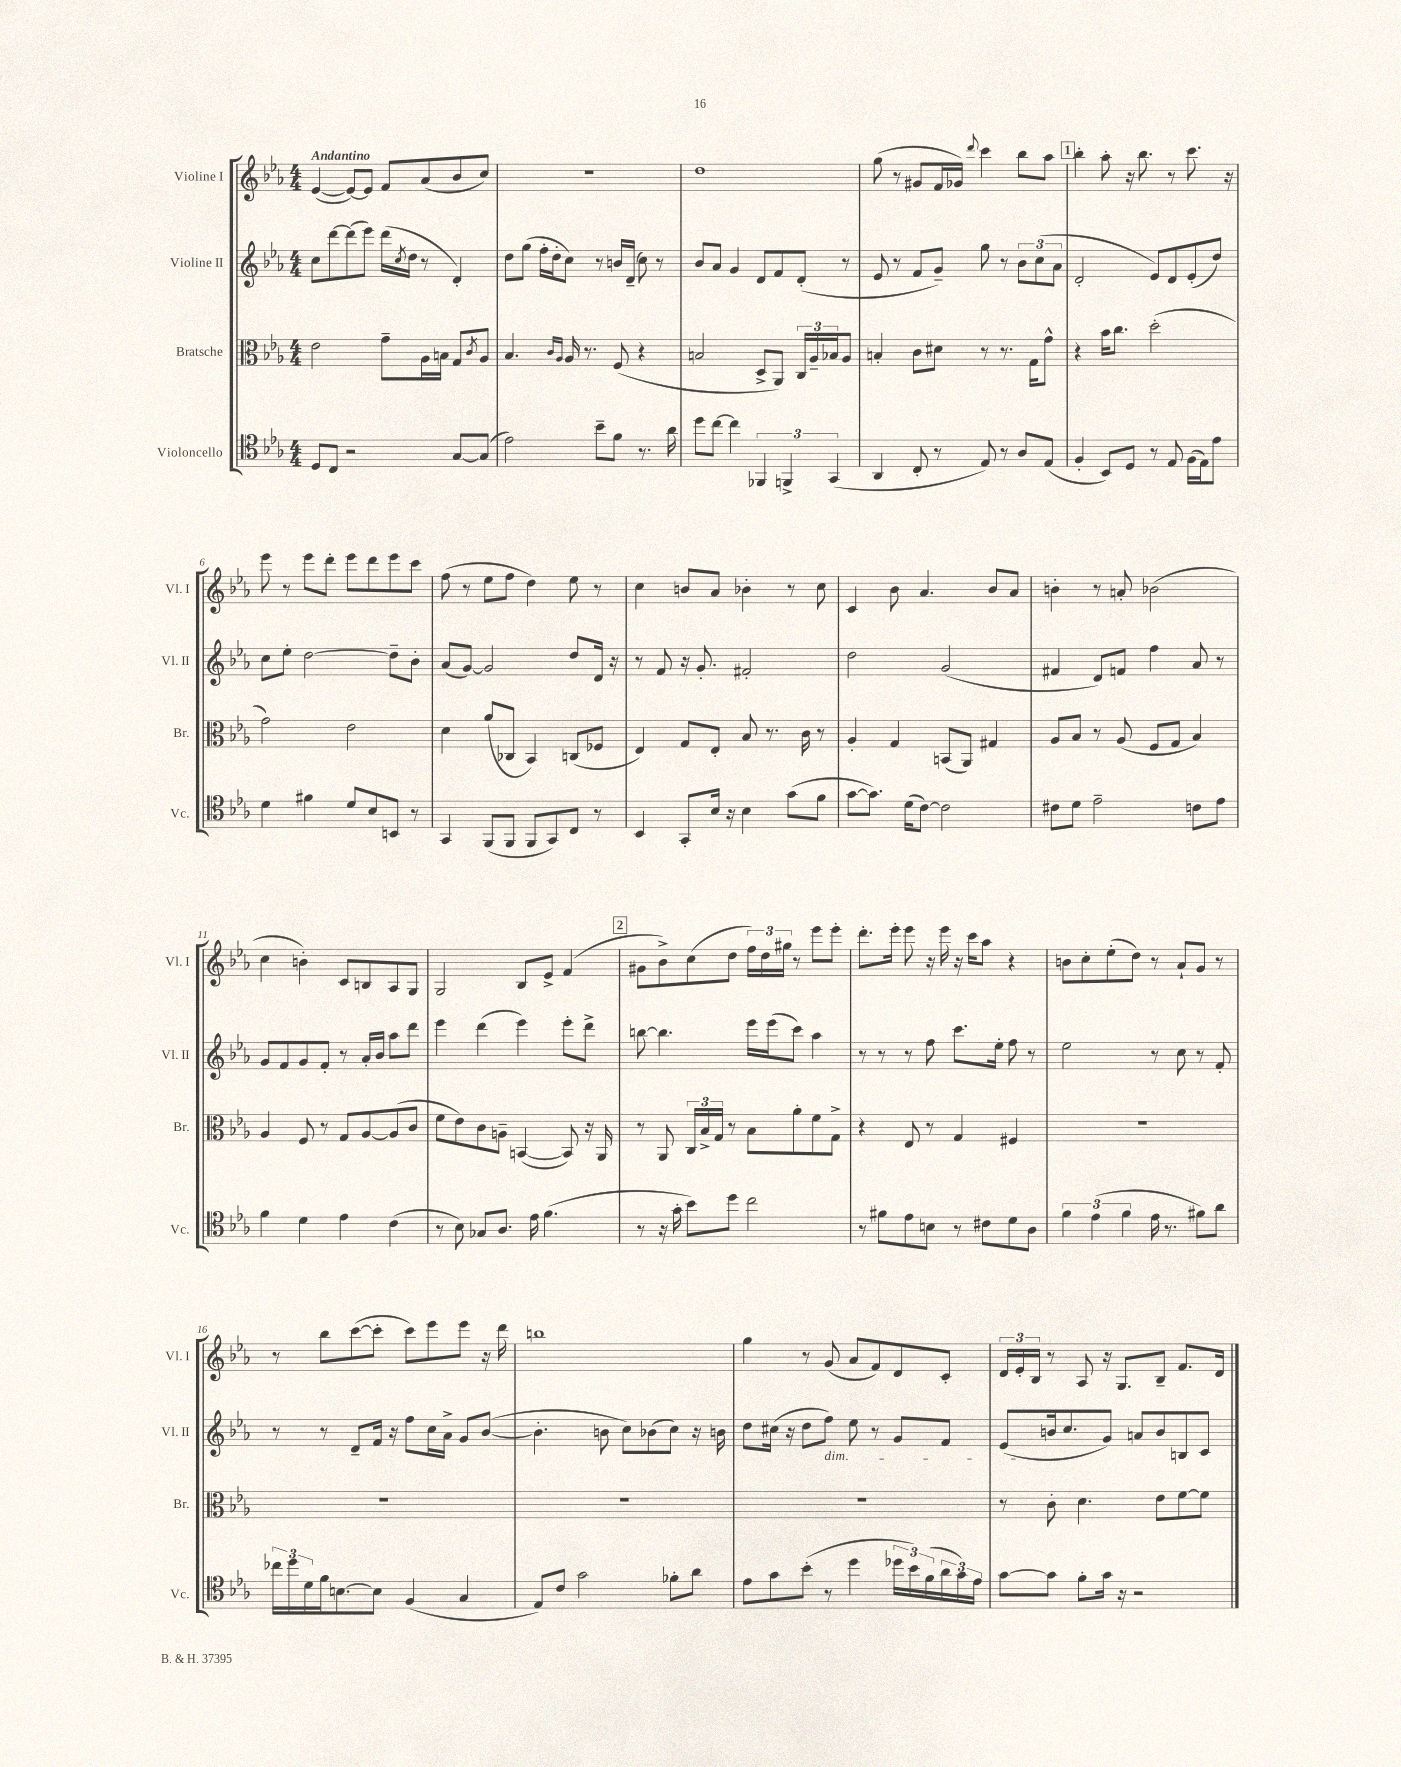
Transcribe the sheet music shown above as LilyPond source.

<<
\new StaffGroup <<
\new Staff = "s0" \with { instrumentName = "Violine I" shortInstrumentName = "Vl. I" } {
    \clef treble \key ees \major \numericTimeSignature \time 4/4 \tempo "Andantino"
    ees'4~( ees'8~) ees'8 f'8 aes'8( bes'8 c''8) |
    r1 |
    d''1 |
    g''8( r8 gis'8 f'16 ges'16) \appoggiatura { d'''8 } c'''4 bes''8 aes''8 |
    \mark \markup { \box "1" } bes''4-. aes''8-. r16 bes''8. r8 c'''8. r16 |
    ees'''8 r8 ees'''8 d'''8-. ees'''8 d'''8 ees'''8 c'''8 |
    f''8( r8 ees''8 f''8 d''4) ees''8 r8 |
    c''4 b'8 aes'8 bes'4-. r8 c''8 |
    c'4 bes'8 aes'4. bes'8 aes'8 |
    b'4-. r8 a'8-. bes'2( |
    c''4 b'4-.) c'8 b8 aes8 g8 |
    g2 bes8 ees'8-> f'4( |
    \mark \markup { \box "2" } gis'8 bes'8->) c''8( d''8 \tuplet 3/2 { f''16) d''16 gis''16 } r8 ees'''8 ees'''8-. |
    d'''8.-. ees'''16-. ees'''8 r16 ees'''16 r16 c'''16 aes''8 r4 |
    b'8 c''8-. ees''8-.( d''8) r8 aes'8-! g'8 r8 |
    r8 bes''8 c'''8~( c'''8-. c'''8) ees'''8 ees'''8 r16 d'''16 |
    b''1 |
    g''4 r8 g'8( aes'8 f'8) d'8 c'8-. |
    \tuplet 3/2 { d'16 ees'16-. bes16 } r8 aes8 r16 g8. bes8-- f'8. d'16 \bar "|." |
}
\new Staff = "s1" \with { instrumentName = "Violine II" shortInstrumentName = "Vl. II" } {
    \clef treble \key ees \major \numericTimeSignature \time 4/4
    c''8 d'''8~ d'''8( ees'''8) d'''16( \acciaccatura { c''8 } d''16 r8 d'4-.) |
    d''8 g''8( f''16-. d''16-. c''8) r8 b'16 d'16--( c''8) r8 |
    bes'8 aes'8 g'4 d'8 f'8 d'8-.( r8 |
    ees'8 r8 f'8 g'8--) g''8 r8 \tuplet 3/2 { bes'8 c''8( aes'8 } |
    \mark \markup { \box "1" } d'2-. ees'8) d'8 ees'8-.( d''8) |
    c''8 ees''8-. d''2~ d''8-- bes'8-. |
    aes'8( g'8~) g'2 d''8 d'16 r16 |
    r8 f'8 r16 g'8.-. fis'2-. |
    d''2 g'2( |
    fis'4 d'8) f'8 f''4 aes'8 r8 |
    g'8 f'8 g'8 f'8-. r8 aes'16-. bes'16 aes''8 d'''8 |
    ees'''4 d'''4( ees'''4) ees'''8-. d'''8-> |
    \mark \markup { \box "2" } b''8~ b''4. ees'''16 ees'''16( c'''8) aes''4 |
    r8 r8 r8 f''8 c'''8. ees''16-. f''8 r8 |
    ees''2 r8 c''8 r8 f'8-. |
    r8 r8 d'8-- f'16 r16 f''8 c''16 aes'16-> g'8 bes'8~( |
    bes'4.-. b'8 c''8) bes'8( c''8) r16 b'16 |
    d''8 cis''16( r16 d''8 f''8\dim) ees''8 r8 g'8 f'8 |
    ees'8\!( b'16 c''8. g'8) a'8 b'8 b8 c'8 \bar "|." |
}
\new Staff = "s2" \with { instrumentName = "Bratsche" shortInstrumentName = "Br." } {
    \clef alto \key ees \major \numericTimeSignature \time 4/4
    ees'2 g'8-- aes16 b16 g8 \acciaccatura { c'8 } aes8 |
    bes4. \grace { c'16 aes16 } aes16 r8. f8( r4 |
    b2 d8-> aes,8) \tuplet 3/2 { c16 aes16-- bes16 } aes8 |
    b4-. c'8 dis'8 r8 r8. g16 g'8-^ |
    \mark \markup { \box "1" } r4 bes'16 c''8. d''2-.( |
    g'2) ees'2 |
    d'4 aes'8( ces8 bes,4) c8( fes8 |
    ees4) g8 ees8-. bes8 r8. c'16 r8 |
    aes4-. g4 b,8( aes,8) gis4 |
    aes8 bes8 r8 aes8( f8 g8 bes4) |
    aes4 f8 r8 g8 aes8~ aes8( c'8 |
    f'8 ees'8) c'8 a8-- b,4~( b,8) r16 aes,16 |
    \mark \markup { \box "2" } r8 aes,8 \tuplet 3/2 { c16 bes16-> g16 } r8 bes8 aes'8-. f'8 g8-> |
    r4 ees8 r8 g4 fis4 |
    R1 |
    R1 |
    R1 |
    R1 |
    r8 c'8-. d'4. ees'8 f'8~ f'8 \bar "|." |
}
\new Staff = "s3" \with { instrumentName = "Violoncello" shortInstrumentName = "Vc." } {
    \clef tenor \key ees \major \numericTimeSignature \time 4/4
    d8 c8 r2 g8~ g8( |
    ees'2) bes'8-- f'8 r8. aes'16 |
    d''8 c''8~ c''4 \tuplet 3/2 { fes,4 f,4-> g,4( } |
    aes,4 c8-. r8 ees8) r8 aes8 ees8( |
    \mark \markup { \box "1" } f4-. bes,8) d8 r8 ees8 f16( ees16) ees'8 |
    d'4 fis'4 d'8 bes8 b,8 r8 |
    g,4 f,8( f,8 f,8 g,8) c8 r8 |
    bes,4 g,8-. bes16 r16 bes4 g'8( f'8 |
    g'8~ g'8.) d'16( c'8~) c'2 |
    cis'8 d'8 ees'2-- c'8 ees'8 |
    f'4 d'4 ees'4 c'4( |
    r8 bes8) ges8 aes8. ees'16 f'4.( |
    \mark \markup { \box "2" } r8 r16 g'16-. bes'8) d''8 c''2 |
    r8 fis'8 ees'8 b8 r8 cis'8 d'8 aes8 |
    \tuplet 3/2 { f'4 ees'4( f'4 } ees'16 r8. fis'8) aes'8 |
    \tuplet 3/2 { ces''16 d''16 d'16 } f'16 b8.~ b8 f4( g4 |
    ees8) c'8 g'2 fes'8-. aes'8 |
    ees'8 g'8 bes'8-.( r8 d''4 \tuplet 3/2 { des''16 bes'16) f'16( } \tuplet 3/2 { aes'16 g'16) ees'16 } |
    g'8~ g'8 f'8-. g'16 r16 r2 \bar "|." |
}
>>
>>
